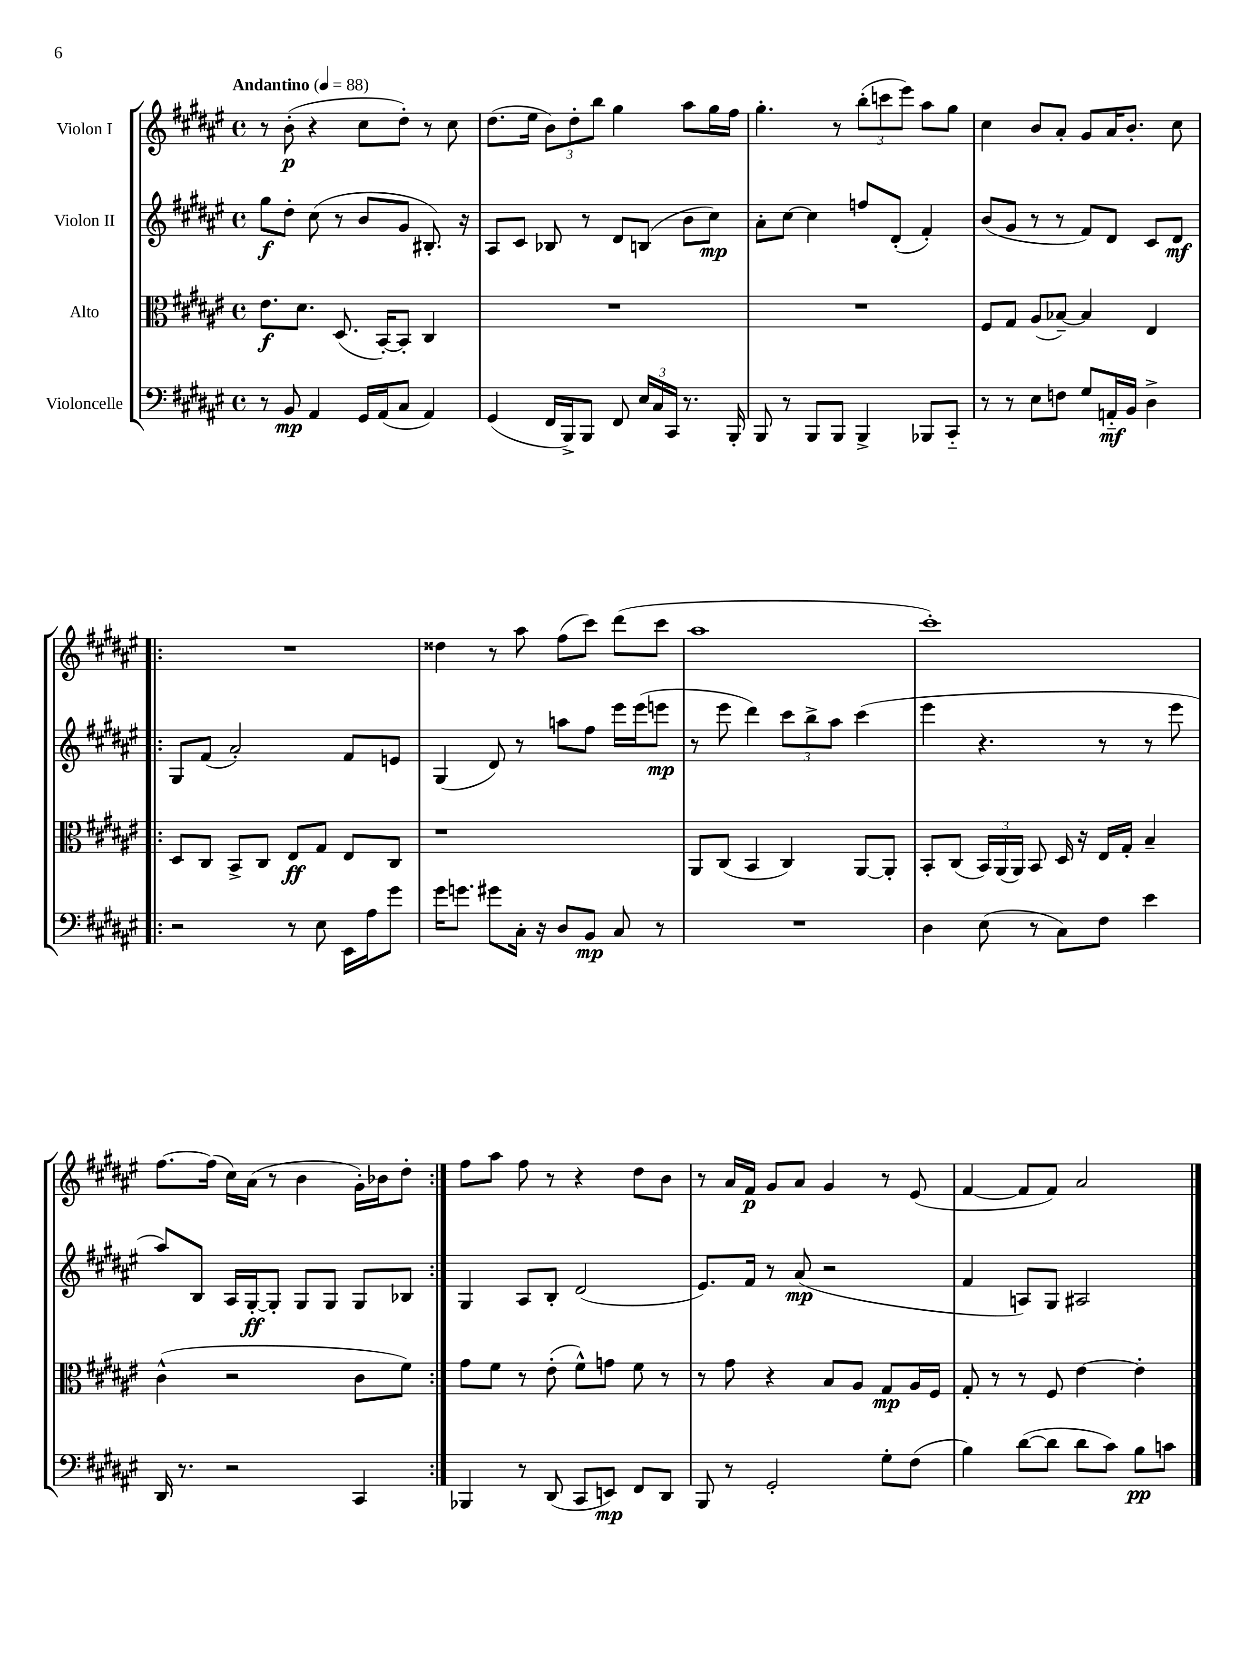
<<
\new StaffGroup <<
\new Staff = "s0" \with { instrumentName = "Violon I" } {
    \clef treble \key fis \major \defaultTimeSignature \time 4/4 \tempo "Andantino" 4 = 88
    \autoBeamOff r8 b'8-.\p( r4 cis''8[ dis''8]-.) r8 cis''8 |
    dis''8.[( eis''16] \tuplet 3/2 { b'8[) dis''8-. b''8] } gis''4 ais''8[ gis''16 fis''16] |
    gis''4.-. r8 \tuplet 3/2 { b''8[-.( c'''8 eis'''8]) } ais''8[ gis''8] |
    cis''4 b'8[ ais'8]-. gis'8[ ais'16 b'8.]-. cis''8 |
    \repeat volta 2 { R1 |
    disis''4 r8 ais''8 fis''8[( cis'''8]) dis'''8[( cis'''8] |
    ais''1 |
    cis'''1-.) |
    fis''8.[~ fis''16]( cis''16[) ais'16]( r8 b'4 gis'16[-.) bes'16 dis''8]-. | }
    fis''8[ ais''8] fis''8 r8 r4 dis''8[ b'8] |
    r8 ais'16[ fis'16]\p gis'8[ ais'8] gis'4 r8 eis'8( |
    fis'4~ fis'8[ fis'8]) ais'2 \bar "|." |
}
\new Staff = "s1" \with { instrumentName = "Violon II" } {
    \clef treble \key fis \major \defaultTimeSignature \time 4/4
    \autoBeamOff gis''8[\f dis''8]-. cis''8( r8 b'8[ gis'8] bis8.-.) r16 |
    ais8[ cis'8] bes8 r8 dis'8[ b8]( b'8[ cis''8]\mp) |
    ais'8[-. cis''8]~ cis''4 f''8[ dis'8]-.( fis'4-.) |
    b'8[( gis'8] r8 r8 fis'8[) dis'8] cis'8[ dis'8]\mf |
    \repeat volta 2 { gis8[ fis'8]( ais'2-.) fis'8[ e'8] |
    gis4( dis'8) r8 a''8[ fis''8] eis'''16[ eis'''16( e'''8]\mp |
    r8 eis'''8 dis'''4) \tuplet 3/2 { cis'''8[ b''8-> ais''8] } cis'''4( |
    eis'''4 r4. r8 r8 eis'''8 |
    ais''8[) b8] ais16[ gis16~-.\ff gis8]-. gis8[ gis8] gis8[ bes8] | }
    gis4 ais8[ b8]-. dis'2( |
    eis'8.[) fis'16] r8 ais'8\mp( r2 |
    fis'4 a8[) gis8] ais2 \bar "|." |
}
\new Staff = "s2" \with { instrumentName = "Alto" } {
    \clef alto \key fis \major \defaultTimeSignature \time 4/4
    \autoBeamOff eis'8.[\f dis'8.] dis8.( b,16[~-.) b,8]-. cis4 |
    R1 |
    R1 |
    fis8[ gis8] ais8[( bes8]~--) bes4 eis4 |
    \repeat volta 2 { dis8[ cis8] b,8[-> cis8] eis8[\ff gis8] eis8[ cis8] |
    r1 |
    ais,8[ cis8]( b,4 cis4) ais,8[~ ais,8]-. |
    b,8[-. cis8]( \tuplet 3/2 { b,16[) ais,16( ais,16]) } b,8 dis16 r16 eis16[ gis16]-. b4-- |
    cis'4-^( r2 cis'8[ fis'8]) | }
    gis'8[ fis'8] r8 eis'8-.( fis'8[-^) g'8] fis'8 r8 |
    r8 gis'8 r4 b8[ ais8] gis8[\mp ais16 fis16] |
    gis8-. r8 r8 fis8 eis'4~ eis'4-. \bar "|." |
}
\new Staff = "s3" \with { instrumentName = "Violoncelle" } {
    \clef bass \key fis \major \defaultTimeSignature \time 4/4
    \autoBeamOff r8 b,8\mp ais,4 gis,16[ ais,16( cis8] ais,4) |
    gis,4( fis,16[ b,,16->) b,,8] fis,8 \tuplet 3/2 { eis16[ cis16 cis,16] } r8. b,,16-. |
    b,,8 r8 b,,8[ b,,8] b,,4-> bes,,8[ cis,8]-_ |
    r8 r8 eis8[ f8] gis8[ a,16-_\mf b,16] dis4-> |
    \repeat volta 2 { r2 r8 eis8 eis,16[ ais16 gis'8] |
    gis'16[ g'8.] gis'8[ cis16]-. r16 dis8[ b,8]\mp cis8 r8 |
    R1 |
    dis4 eis8( r8 cis8[) fis8] eis'4 |
    dis,16 r8. r2 cis,4 | }
    bes,,4 r8 dis,8( cis,8[ e,8]\mp) fis,8[ dis,8] |
    b,,8 r8 gis,2-. gis8[-. fis8]( |
    b4) dis'8[~( dis'8] dis'8[ cis'8]) b8[\pp c'8] \bar "|." |
}
>>
>>
\layout { \context { \Score \remove "Bar_number_engraver" } }
